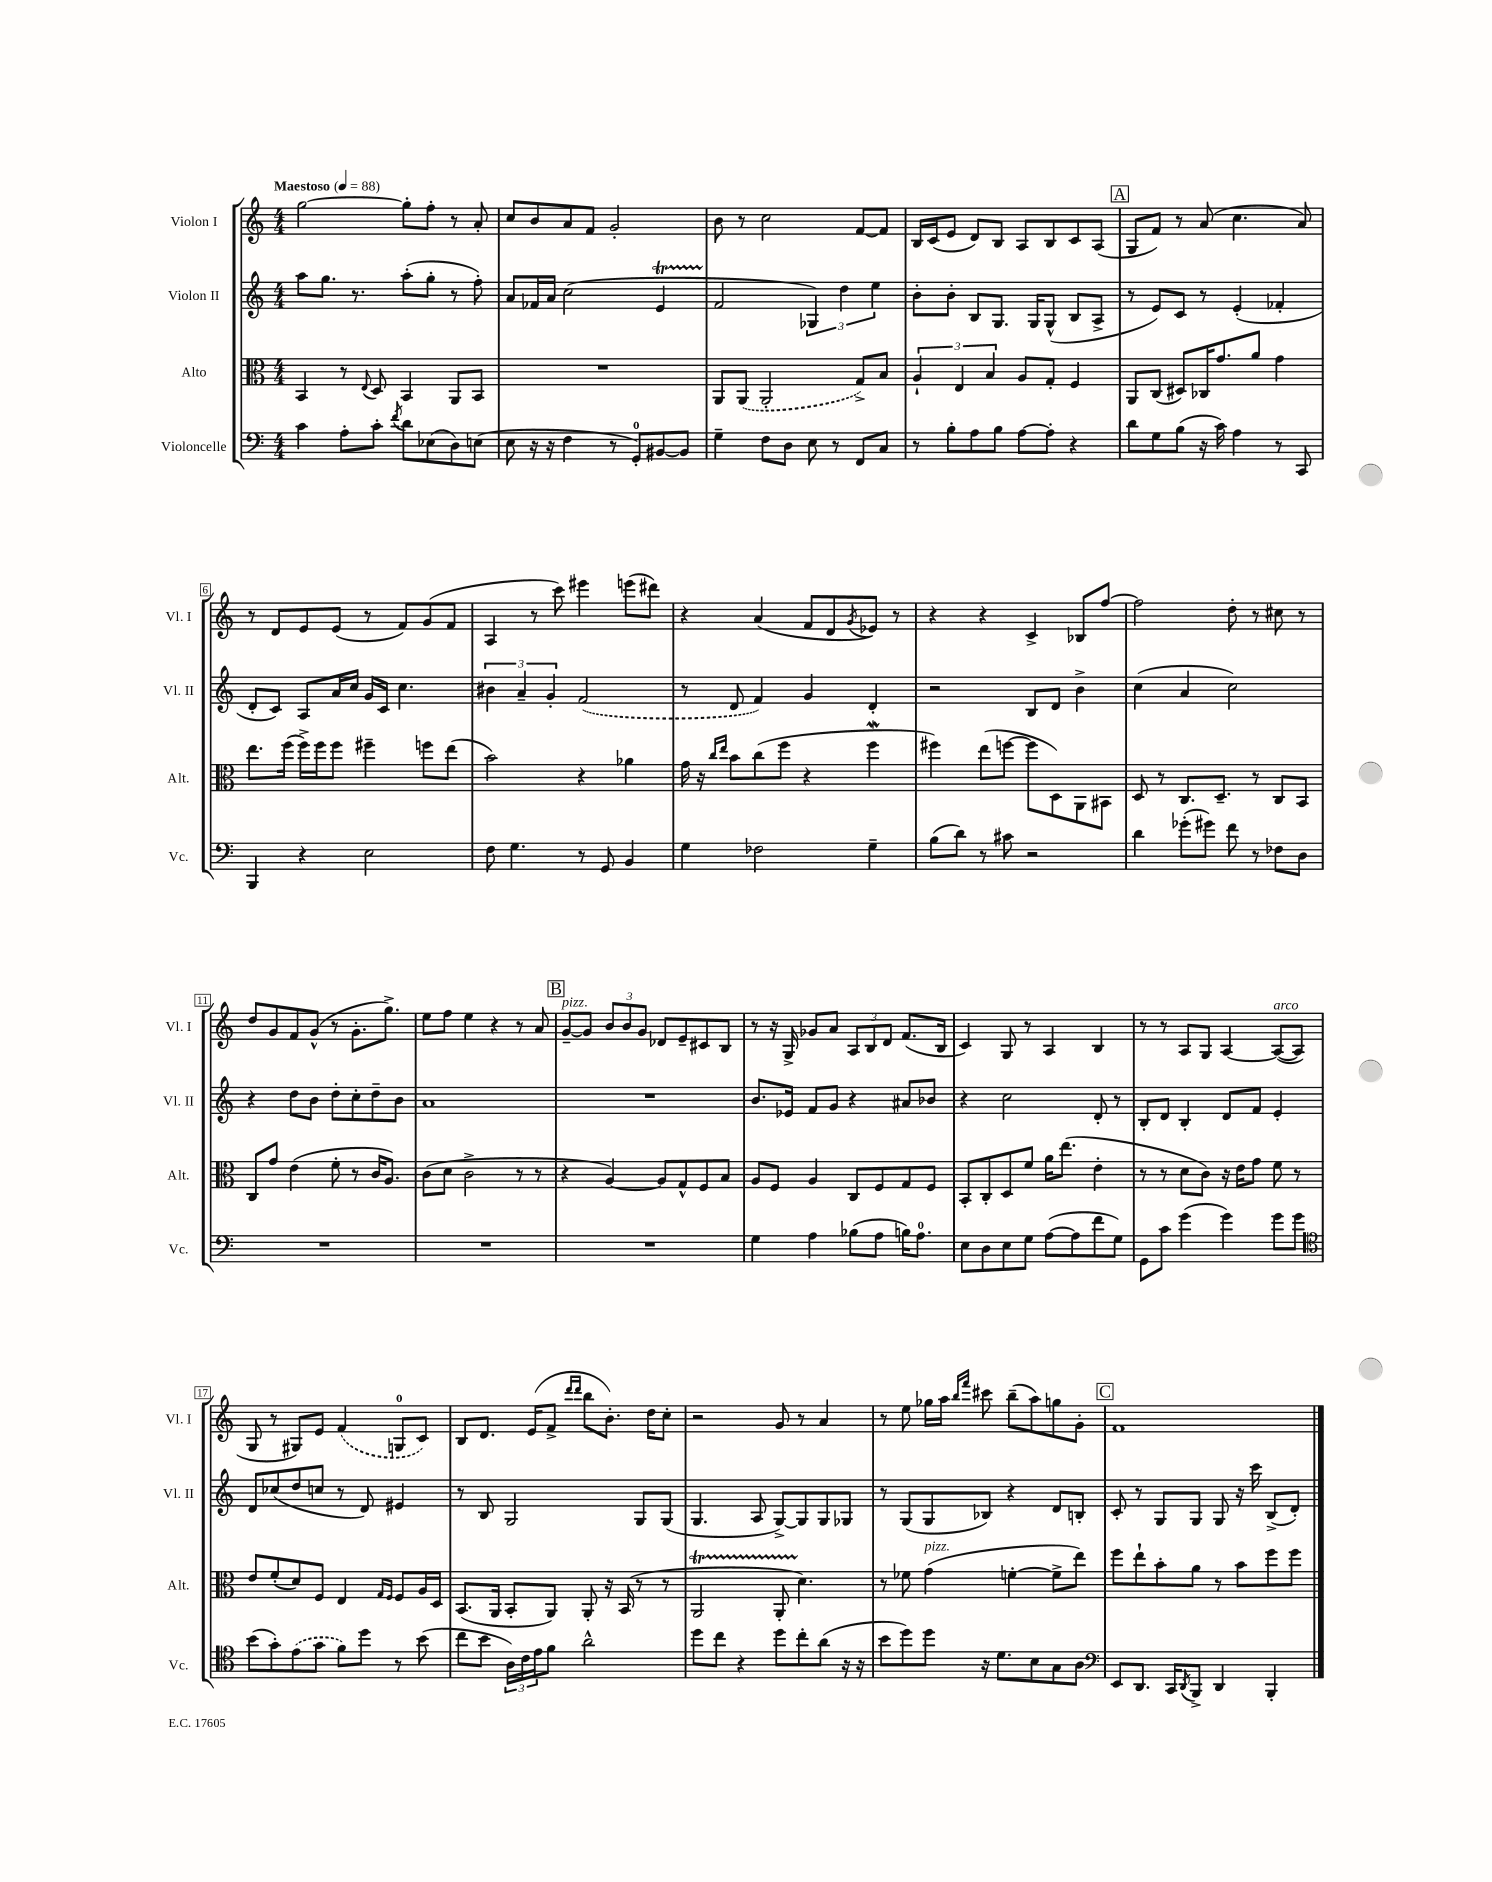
<<
\new StaffGroup <<
\new Staff = "s0" \with { instrumentName = "Violon I" shortInstrumentName = "Vl. I" } {
    \clef treble \key c \major \numericTimeSignature \time 4/4 \tempo "Maestoso" 4 = 88
    g''2~ g''8-. f''8-. r8 a'8-. |
    c''8 b'8 a'8 f'8 g'2-. |
    b'8 r8 c''2 f'8~ f'8 |
    b16 c'16( e'8 d'8) b8 a8 b8 c'8 a8( |
    \mark \markup { \box "A" } g8 f'8) r8 a'8( c''4. a'8) |
    r8 d'8 e'8 e'8( r8 f'8) g'8( f'8 |
    a4 r8 c'''8) eis'''4 e'''8( dis'''8) |
    r4 a'4( f'8 d'8 \acciaccatura { g'8 } ees'8) r8 |
    r4 r4 c'4-> bes8 f''8~ |
    f''2 d''8-. r8 cis''8 r8 |
    d''8 g'8 f'8 g'8-^( r8 g'8.-. g''8.->) |
    e''8 f''8 e''4 r4 r8 a'8 |
    \mark \markup { \box "B" } g'8~--^\markup { \italic "pizz." } g'8 \tuplet 3/2 { b'8 b'8 g'8 } des'8 e'8-- cis'8 b8 |
    r8 r16 g16-> ges'8 a'8 \tuplet 3/2 { a8 b8 d'8 } f'8.( b16 |
    c'4) g8 r8 a4 b4 |
    r8 r8 a8 g8 a4~ a8~^\markup { \italic "arco" }( a8 |
    g8 r8 gis8) e'8 \once \slurDashed f'4( g8-0 c'8) |
    b8 d'8. e'16( f'8-> \grace { d'''16 d'''16 } b''8 b'8.-.) d''16 c''8-. |
    r2 g'8 r8 a'4 |
    r8 e''8 ges''16 a''16 \grace { b''16 f'''16 } cis'''8 b''8--( a''8) g''8 g'8-. |
    \mark \markup { \box "C" } f'1 \bar "|." |
}
\new Staff = "s1" \with { instrumentName = "Violon II" shortInstrumentName = "Vl. II" } {
    \clef treble \key c \major \numericTimeSignature \time 4/4
    a''8 g''8. r8. a''8-.( g''8-. r8 f''8-.) |
    a'8 fes'16 a'16 c''2( e'4\startTrillSpan |
    f'2\stopTrillSpan \tuplet 3/2 { ges4) d''4 e''4 } |
    b'8-. b'8-. b8 g8. g16 g8-^( b8 a8-> |
    \mark \markup { \box "A" } r8 e'8) c'8 r8 e'4-.( fes'4-. |
    d'8-. c'8) a8 a'16 c''16 g'16 c'16 c''4. |
    \tuplet 3/2 { bis'4 a'4-- g'4-. } \once \slurDashed f'2( |
    r8 d'8 f'4) g'4 d'4-. |
    r2 b8 d'8 b'4-> |
    c''4( a'4 c''2) |
    r4 d''8 b'8 d''8-. c''8-. d''8-- b'8 |
    a'1 |
    \mark \markup { \box "B" } R1 |
    b'8. ees'16 f'8 g'8 r4 ais'8 bes'8 |
    r4 c''2 d'8-. r8 |
    b8-. d'8 b4-. d'8 f'8 e'4-. |
    d'8 ces''8( d''8 c''8 r8 d'8) eis'4 |
    r8 b8 g2 g8 g8( |
    g4. a8 g8~->) g8 g8 ges8 |
    r8 g8( g8 bes8) r4 d'8 b8-. |
    \mark \markup { \box "C" } c'8-. r8 g8 g8 g8 r16 c'''16 b8->( d'8-.) \bar "|." |
}
\new Staff = "s2" \with { instrumentName = "Alto" shortInstrumentName = "Alt." } {
    \clef alto \key c \major \numericTimeSignature \time 4/4
    b,4 r8 \appoggiatura { e8 } d8 b,4 a,8 b,8 |
    R1 |
    a,8 \once \slurDashed a,8( a,2-. g8->) b8 |
    \tuplet 3/2 { a4-! e4 b4 } a8 g8-. f4 |
    \mark \markup { \box "A" } a,8 c8( dis8) ces16 g'8. a'8 g'4 |
    e''8. f''16( f''16->) f''16 f''8 fis''4-- f''8 e''8( |
    b'2) r4 aes'4 |
    g'16 r16 \grace { c''16 e''16 } b'8 c''8( f''8 r4 f''4\mordent |
    fis''4) e''8( f''8~ f''8 d8) a,8 bis,8 |
    d8 r8 c8. d8.-- r8 c8 b,8 |
    c8 g'8 e'4( f'8-. r8 c'16 a8.) |
    c'8( d'8 c'2-> r8 r8 |
    \mark \markup { \box "B" } r4 a4~) a8 g8-^ f8 b8 |
    a8 f8 a4 c8 f8 g8 f8 |
    b,8-. c8-. d8 f'8 a'16 e''8.( e'4-. |
    r8 r8 d'8 c'8) r16 e'16 g'8 f'8 r8 |
    e'8 f'8-.( d'8) f8 e4 \grace { g16 f16 } f8 a16 d16 |
    b,8.( a,16 b,8-. a,8) a,8-. r16 b,16( r8 r8 |
    a,2\startTrillSpan a,8-. d'4.\stopTrillSpan) |
    r8 fes'8 g'4^\markup { \italic "pizz." }( f'4~-. f'8-> e''8) |
    \mark \markup { \box "C" } f''8 e''8-! b'8-. a'8 r8 b'8 f''8 f''8 \bar "|." |
}
\new Staff = "s3" \with { instrumentName = "Violoncelle" shortInstrumentName = "Vc." } {
    \clef bass \key c \major \numericTimeSignature \time 4/4
    c'4 a8-. c'8-. \acciaccatura { f'8 } d'8 ees8( d8) e8( |
    e8 r16 r16 f4 r8 g,8-0-.) bis,8~ bis,8 |
    g4-- f8 d8 e8 r8 f,8 c8 |
    r8 b8-. a8 b8 a8~ a8-. r4 |
    \mark \markup { \box "A" } d'8 g8 b8( r16 c'16) a4 r8 c,8 |
    b,,4 r4 e2 |
    f8 g4. r8 g,8 b,4 |
    g4 fes2 g4-- |
    b8( d'8) r8 cis'8 r2 |
    d'4 ges'8-.( gis'8) f'8 r8 fes8 d8 |
    R1 |
    R1 |
    \mark \markup { \box "B" } R1 |
    g4 a4 bes8( a8 b16) a8.-0 |
    e8 d8 e8 g8 a8~( a8 f'8 g8) |
    g,8 c'8 g'4( g'4) g'8 g'8 |
    \clef tenor b'8( g'8-.) \once \slurDashed e'8( g'8 f'8) d''8 r8 b'8( |
    c''8 b'8 \tuplet 3/2 { a16) c'16 e'16 } f'8 a'2-^ |
    d''8 c''8 r4 d''8 c''8-. a'8( r16 r16 |
    b'8 d''8) d''8 r16 d'8. b8 g8 a8 |
    \mark \markup { \box "C" } \clef bass e,8 d,8. c,16 \acciaccatura { d,8 } b,,8-> d,4 b,,4-. \bar "|." |
}
>>
>>
\layout { \context { \Score \override BarNumber.stencil = #(make-stencil-boxer 0.1 0.3 ly:text-interface::print) } }
